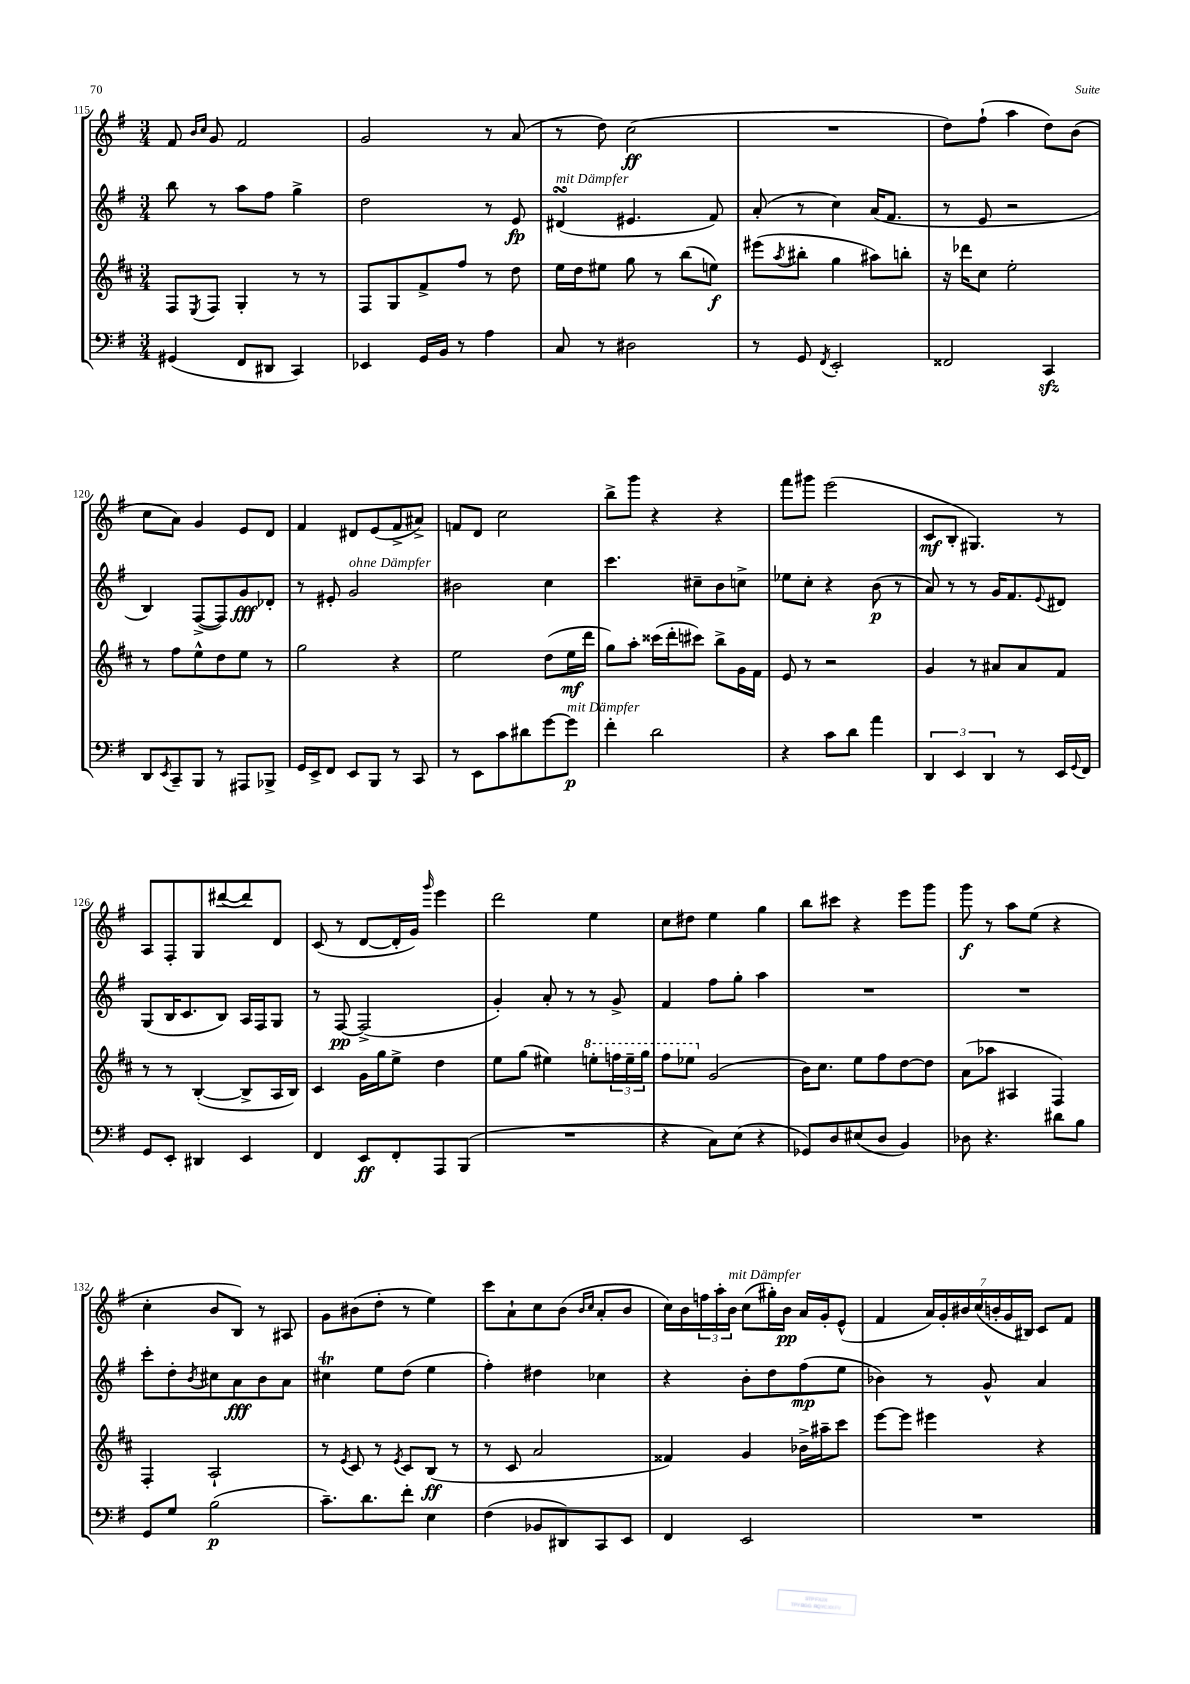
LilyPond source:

<<
\new StaffGroup <<
\new Staff = "s0" {
    \clef treble \key g \major \numericTimeSignature \time 3/4
    fis'8 \grace { b'16 c''16 } g'8 fis'2 |
    g'2 r8 a'8( |
    r8 d''8) c''2\ff( |
    R2. |
    d''8) fis''8-!( a''4 d''8) b'8( |
    c''8 a'8) g'4 e'8 d'8 |
    fis'4 dis'8 e'8( fis'8-> ais'8->) |
    f'8 d'8 c''2 |
    b''8-> g'''8 r4 r4 |
    fis'''8 gis'''8 e'''2( |
    c'8\mf b8-. gis4.) r8 |
    a8 fis8-. g8 dis'''8~( dis'''8) d'8 |
    c'8( r8 d'8~ d'16-. g'16) \grace { g'''16 } e'''4 |
    d'''2 e''4 |
    c''8 dis''8 e''4 g''4 |
    b''8 cis'''8 r4 e'''8 g'''8 |
    g'''8\f r8 a''8 e''8( r4 |
    c''4-. b'8 b8) r8 ais8 |
    g'8 bis'8( d''8-. r8 e''4) |
    c'''8 a'8-! c''8 b'8( \grace { b'16 c''16 } a'8-. b'8 |
    c''16) b'16 \tuplet 3/2 { f''16 a''16-. b'16^\markup { \italic "mit Dämpfer" } } c''8( gis''16-.) b'16\pp a'16 g'16-. e'8-^( |
    fis'4 \tuplet 7/4 { a'16) g'16-. bis'16 c''16( b'16-. g'16 bis16) } c'8 fis'8 \bar "|." |
}
\new Staff = "s1" {
    \clef treble \key g \major \numericTimeSignature \time 3/4
    b''8 r8 a''8 fis''8 g''4-> |
    d''2 r8 e'8\fp |
    dis'4\turn^\markup { \italic "mit Dämpfer" }( eis'4. fis'8) |
    a'8-.( r8 c''4) a'16( fis'8. |
    r8 e'8 r2 |
    b4) fis8~->( fis8) g'8\fff des'8-. |
    r8 eis'8-. g'2^\markup { \italic "ohne Dämpfer" } |
    bis'2 c''4 |
    c'''4. cis''8-- b'8 c''8-> |
    ees''8 c''8-. r4 b'8\p( r8 |
    a'8) r8 r8 g'16 fis'8. \appoggiatura { e'8 } dis'8 |
    g8( b16 c'8. b8) a16 fis16 g8 |
    r8 fis8~\pp fis2->( |
    g'4-.) a'8-. r8 r8 g'8-> |
    fis'4 fis''8 g''8-. a''4 |
    R2. |
    R2. |
    c'''8-. d''8-. \acciaccatura { b'8 } cis''8 a'8\fff b'8 a'8 |
    cis''4\trill e''8 d''8( e''4 |
    fis''4-.) dis''4 ces''4 |
    r4 b'8-. d''8 fis''8\mp( e''8 |
    bes'4) r8 g'8-^ a'4 \bar "|." |
}
\new Staff = "s2" {
    \clef treble \key d \major \numericTimeSignature \time 3/4
    fis8 \acciaccatura { e8 } fis8 g4-. r8 r8 |
    fis8 g8 fis'8-> fis''8 r8 d''8 |
    e''16 d''16 eis''8 g''8 r8 b''8( e''8\f) |
    eis'''8( \acciaccatura { a''8 } bis''8-. g''4 ais''8) b''8-. |
    r16 des'''16 cis''8 e''2-. |
    r8 fis''8 e''8-^ d''8 e''8 r8 |
    g''2 r4 |
    e''2 d''8( e''16\mf d'''16 |
    g''8) a''8-. cisis'''16( d'''16-. cis'''8) b''8-> g'16 fis'16 |
    e'8 r8 r2 |
    g'4 r8 ais'8 ais'8 fis'8 |
    r8 r8 b4~-.( b8-> a16 b16) |
    cis'4 g'16 g''16 e''8-> d''4 |
    e''8 g''8( eis''4) \ottava #1 e'''!8-. \tuplet 3/2 { f'''16 e'''16-- g'''16 } |
    fis'''8 ees'''8 \ottava #0 g'2( |
    b'16) cis''8. e''8 fis''8 d''8~ d''8 |
    a'8( aes''8 ais4 fis4) |
    fis4-. a2-! |
    r8 \acciaccatura { e'8 } cis'8 r8 \acciaccatura { e'8 } cis'8 b8\ff( r8 |
    r8 cis'8 a'2 |
    fisis'4) g'4 bes'16-> ais''16-- cis'''8 |
    e'''8~ e'''8 eis'''4 r4 \bar "|." |
}
\new Staff = "s3" {
    \clef bass \key g \major \numericTimeSignature \time 3/4
    gis,4( fis,8 dis,8 c,4) |
    ees,4 g,16 b,16 r8 a4 |
    c8 r8 dis2 |
    r8 g,8 \acciaccatura { fis,8 } e,2-. |
    fisis,2 c,4\sfz |
    d,8 \acciaccatura { e,8 } c,8-- b,,8 r8 ais,,8 bes,,8-> |
    g,16 e,16-> fis,8 e,8 b,,8 r8 c,8 |
    r8 e,8 c'8 dis'8 g'8~ g'8\p^\markup { \italic "mit Dämpfer" } |
    fis'4-. d'2 |
    r4 c'8 d'8 a'4 |
    \tuplet 3/2 { d,4 e,4 d,4 } r8 e,16 \appoggiatura { g,8 } fis,16 |
    g,8 e,8-. dis,4 e,4 |
    fis,4 e,8\ff fis,8-. a,,8 b,,8( |
    R2. |
    r4 c8) e8( r4 |
    ges,8) d8 eis8( d8 b,4) |
    des8 r4. dis'8 b8 |
    g,8 g8 b2\p( |
    c'8.--) d'8. fis'8-. e4 |
    fis4( bes,8 dis,8) c,8 e,8 |
    fis,4 e,2 |
    R2. \bar "|." |
}
>>
>>
\layout { \context { \Score currentBarNumber = #115 } }
